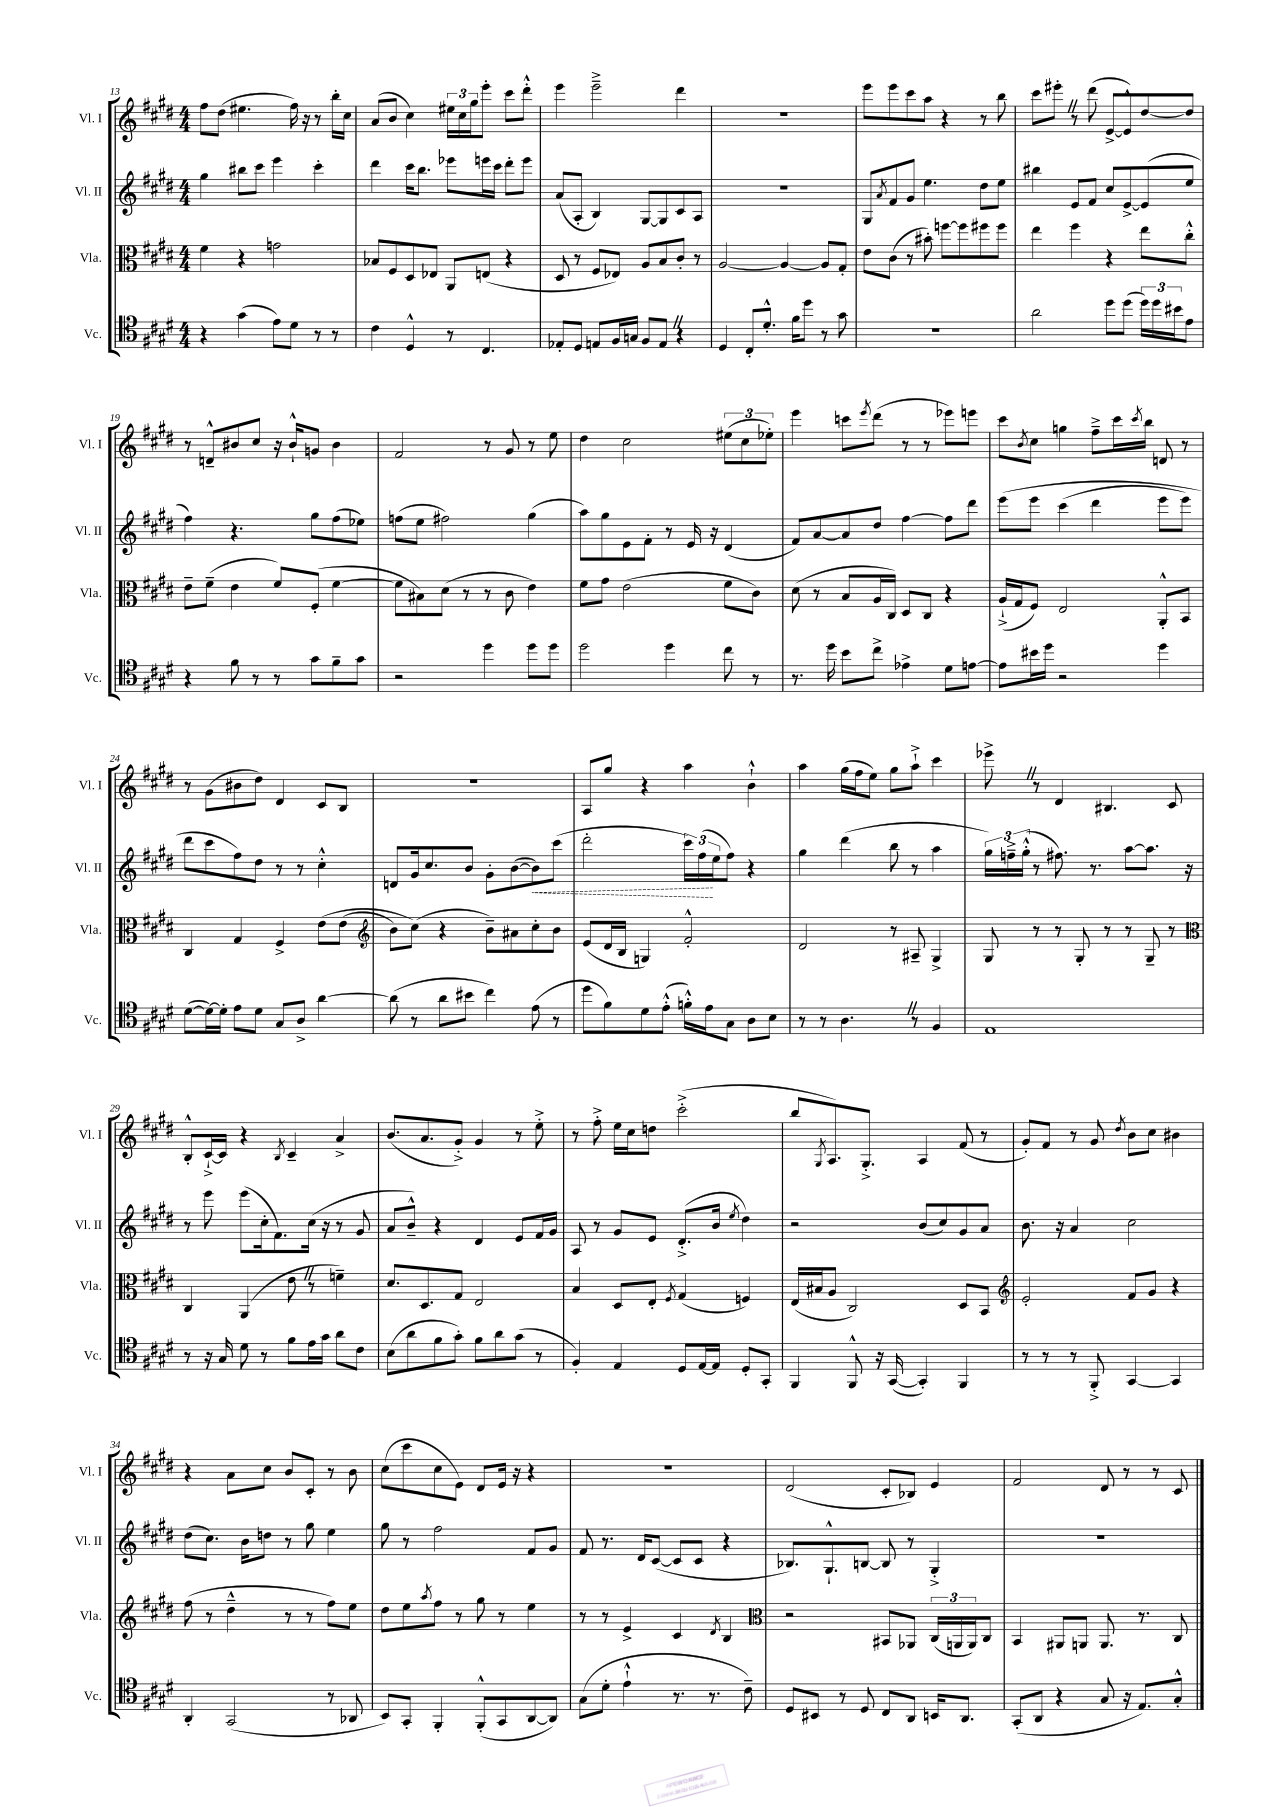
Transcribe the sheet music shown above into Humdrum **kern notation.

**kern	**kern	**kern	**kern
*staff4	*staff3	*staff2	*staff1
*clefC4	*clefC3	*clefG2	*clefG2
*k[f#c#g#d#]	*k[f#c#g#d#]	*k[f#c#g#d#]	*k[f#c#g#d#]
*M4/4	*M4/4	*M4/4	*M4/4
4r	4f#	4gg#	8ff#
.	.	.	(8dd#
(4g#	4r	8bb#	4.ee#
.	.	8ccc#	.
8e)	2g	4eee	.
8d#	.	.	16ff#)
.	.	.	16r
8r	.	4ccc#'	8r
8r	.	.	16bb'
.	.	.	16cc#
=	=	=	=
4c#	8B-	4ddd#	(8a
.	8F#	.	8b
4D#^^	8D#	16ccc#	4cc#)
.	.	8.bb	.
.	8E-	.	.
8r	8AA	8eee-	24ee#
.	.	.	24cc#
.	.	.	24gg#
4.C#	(8E	16eee	8eee'
.	.	16ccc#	.
.	4r	8ddd#'	8ccc#
.	.	8eee	8ddd#'^^
=	=	=	=
8E-'	8D#	(8a	4eee
8D#	8r	8A'	.
8E	8F#	4B)	2eee~^
16F#	8E-)	.	.
16G	.	.	.
8F#	8A	[8G#	.
8E	8B	8G#]	.
4r	8c#'	8c#	4ddd#
.	8r	8A	.
=	=	=	=
4D#	[2A	1r	1r
8C#'	.	.	.
8.d#'^^	.	.	.
.	4A_	.	.
16f#	.	.	.
8dd#	.	.	.
8r	8A]	.	.
8g#	8G#'	.	.
=	=	=	=
1r	8e	8G#	8eee
.	.	8qa	.
.	(8c#	8f#	8eee
.	8r	8g#	8ccc#
.	8b#')	4.ee	8aa
.	[8ff	.	4r
.	8ff]	.	.
.	8ff#	8dd#	8r
.	8ff#	8ee	8bb
=	=	=	=
2a	4ee	4bb#	8ccc#
.	.	.	8eee#'
.	4ff#	8e	8r
.	.	8f#	(8ddd#
8dd#	4r	8cc#	[8e^
(8dd#	.	[8e^	8e^^])
24dd#)	8ee	(8e]	[8dd#
24dd#	.	.	.
24b#	.	.	.
8e	8cc#'^^	8ee	8dd#]
=	=	=	=
4r	8e~	4ff#)	8r
.	(8f#~	.	8d~^^
8f#	4e	4.r	8b#
8r	.	.	8cc#
8r	8f#)	.	16r
.	.	.	16b#`^^
8g#	(8F#'	8gg#	8g
8f#~	[4f#	(8ff#	4b#
8g#	.	8ee-)	.
=	=	=	=
2r	8f#]	(8ff	2f#
.	8B#)	8ee	.
.	(8d#	2ff#)	.
.	8r	.	.
4dd#	8r	.	8r
.	8c#	.	8g#
8dd#	4e)	(4gg#	8r
8dd#	.	.	8ee
=	=	=	=
2dd#	8f#	8aa)	4dd#
.	8g#	8gg#	.
.	(2e	8e	2cc#
.	.	8f#'	.
4dd#	.	8r	.
.	.	16e	.
.	.	16r	.
8cc#	8f#	(4d#	(12ee#
.	.	.	12cc#
8r	8c#)	.	.
.	.	.	12ee-')
=	=	=	=
8.r	(8d#	8f#)	4eee
.	8r	[8a	.
16dd#	.	.	.
8b	8B	8a]	8ccc
.	.	.	8qeee
8cc#^	16A	8dd#	(8ddd#
.	16C#)	.	.
4e-^	8D#	[4ff#	8r
.	8C#	.	8r
8d#	4r	8ff#]	8eee-)
[8e	.	8ddd#	8eee
=	=	=	=
8e]	(16A`^	&(8eee	8ccc#
.	16G#	.	.
.	.	.	8qb
16b#	8F#)	8eee	8cc#
16dd#	.	.	.
2r	2E	(4ccc#	4gg
.	.	4ddd#	8ff#~^
.	.	.	16ccc#
.	.	.	8qccc#
.	.	.	16bb
4dd#	8AA'^^	8eee	8d
.	8BB	8eee)	8r
=	=	=	=
([8d#	4C#	8ddd#	8r
16d#_)	.	8ccc#	(8g#
16d#']	.	.	.
8e	4G#	8ff#&)	8b#
8d#	.	8dd#	8dd#)
8G#	4F#^	8r	4d#
8A^	.	8r	.
[4a	&(8e	4cc#'^^	8c#
.	(8e	.	8B
=	=	=	=
*	*clefG2	*	*
(8a]	8b)	8d	1r
8r	(8cc#&)	16g#	.
.	.	8.cc#	.
8a	4r	.	.
8b#	.	8b	.
4cc#)	8b~)	8g#'	.
.	8a#	([8b	.
(8e	8cc#'	8b])	.
8r	8b	(8ccc#	.
=	=	=	=
8dd#	(8e	2ddd#'	8A
8f#)	16d#	.	8gg#
.	16B	.	.
8d#	4G)	.	4r
(8e'^^	.	.	.
16f'^^)	2f#'^^	24ccc#)	4aa
.	.	(24ff#	.
16e	.	.	.
.	.	24ee	.
8G#	.	8ff#)	.
8A	.	4r	4b`^^
8B	.	.	.
=	=	=	=
8r	2d#	4gg#	4aa
8r	.	.	.
4.A	.	(4ddd#	(16gg#
.	.	.	16ff#
.	.	.	8ee)
.	8r	8bb	8gg#
8r	8A#~	8r	8aa`^
4F#	4G#^	4aa	4ccc#
=	=	=	=
1E	8G#	24gg#)	8eee-^
.	.	24ff~^	.
.	.	(24gg#'^^	.
.	8r	8r	8r
.	8r	8.ff#)	4d#
.	8G#'	.	.
.	.	8.r	.
.	8r	.	4.B#
.	8r	[8aa	.
.	8G#~	8.aa]	.
.	8r	.	8c#
.	.	16r	.
=	=	=	=
*	*clefC3	*	*
8r	4C#	8r	8B'^^
16r	.	8eee	[16c#`^
16G#	.	.	16c#]
8d#	(4AA	(8eee	4r
8r	.	16cc#'	.
.	.	8.f#)	.
.	.	.	8qB
8f#	8e	.	4c#~
16e	8r	(16cc#	.
16g#	.	16r	.
8a	4f~)	8r	4a^
8c#	.	8g#	.
=	=	=	=
(8B	8.d#	8a	(8.b
8a	.	8b~^^)	.
.	8.D#	.	8.a
8f#	.	4r	.
8g#')	8G#	.	8g#'^)
8f#	2E	4d#	4g#
8a	.	.	.
(8g#	.	8e	8r
8r	.	16f#	8ee'^
.	.	16g#	.
=	=	=	=
4F#')	4B	8A	8r
.	.	8r	8ff#'^
4E	8D#	8g#	16ee
.	.	.	16cc#
.	8E'	8e	8dd
.	8qF#	.	.
8D#	(4G#	(8.d#'^	(2ccc#'^
[16E	.	.	.
16E]	.	16b	.
.	.	8qee	.
8D#'	4F)	4dd#)	.
8GG#'	.	.	.
=	=	=	=
4FF#	(16E	2r	8bb
.	16B#	.	.
.	.	.	8qG#
.	8A	.	8.A)
8FF#^^	2C#)	.	.
.	.	.	8.G#'^
16r	.	.	.
([16GG#	.	.	.
4GG#'])	.	(8b	4A
.	.	8cc#)	.
4FF#	8D#	8g#	(8f#
.	8BB	8a	8r
=	=	=	=
*	*clefG2	*	*
8r	2e'	8.b	8g#')
8r	.	.	8f#
.	.	16r	.
8r	.	4a	8r
8FF#'^	.	.	8g#
.	.	.	8qdd#
[4GG#	8f#	2cc#	8b
.	8g#	.	8cc#
4GG#]	4r	.	4b#
=	=	=	=
4AA'	(8ff#	(8dd#	4r
.	8r	8.cc#)	.
(2GG#	4dd#~^^	.	8a
.	.	16b	.
.	.	8dd	8cc#
.	8r	8r	8b
.	8r	8gg#	8c#'
8r	8ff#)	4ee	8r
8AA-	8ee	.	8b
=	=	=	=
8BB)	8dd#	8gg#	(8cc#
8GG#'	8ee	8r	8ccc#
.	8qaa	.	.
4FF#'	8ff#	2ff#	8cc#
.	8r	.	8e)
(8FF#'^^	8gg#	.	8d#
8GG#	8r	.	16e
.	.	.	16r
[8AA	4ee	8f#	4r
8AA])	.	8g#	.
=	=	=	=
(8G#	8r	8f#	1r
8d#'	8r	8.r	.
4e`^^	4e^	.	.
.	.	16d#	.
.	.	([8c#	.
8.r	4c#	8c#]	.
.	.	8c#	.
8.r	.	.	.
.	8qd#	.	.
.	4B	4r	.
8c#~)	.	.	.
=	=	=	=
*	*clefC3	*	*
8D#	2r	8.B-)	(2d#
8BB#	.	.	.
.	.	8.G#`^^	.
8r	.	.	.
8D#	.	[8B	.
8C#	8BB#	8B]	8c#'
8AA	8AA-	8r	8B-)
16BB	(24C#	4G#'^	4e
.	24AA	.	.
8.AA	.	.	.
.	24AA)	.	.
.	8C#	.	.
=	=	=	=
(8GG#'	4BB	1r	2f#
8AA	.	.	.
4r	8AA#	.	.
.	8AA	.	.
8G#	8.AA	.	8d#
16r	.	.	8r
8.E)	8.r	.	.
.	.	.	8r
8G#'^^	8C#	.	8c#
==	==	==	==
*-	*-	*-	*-
